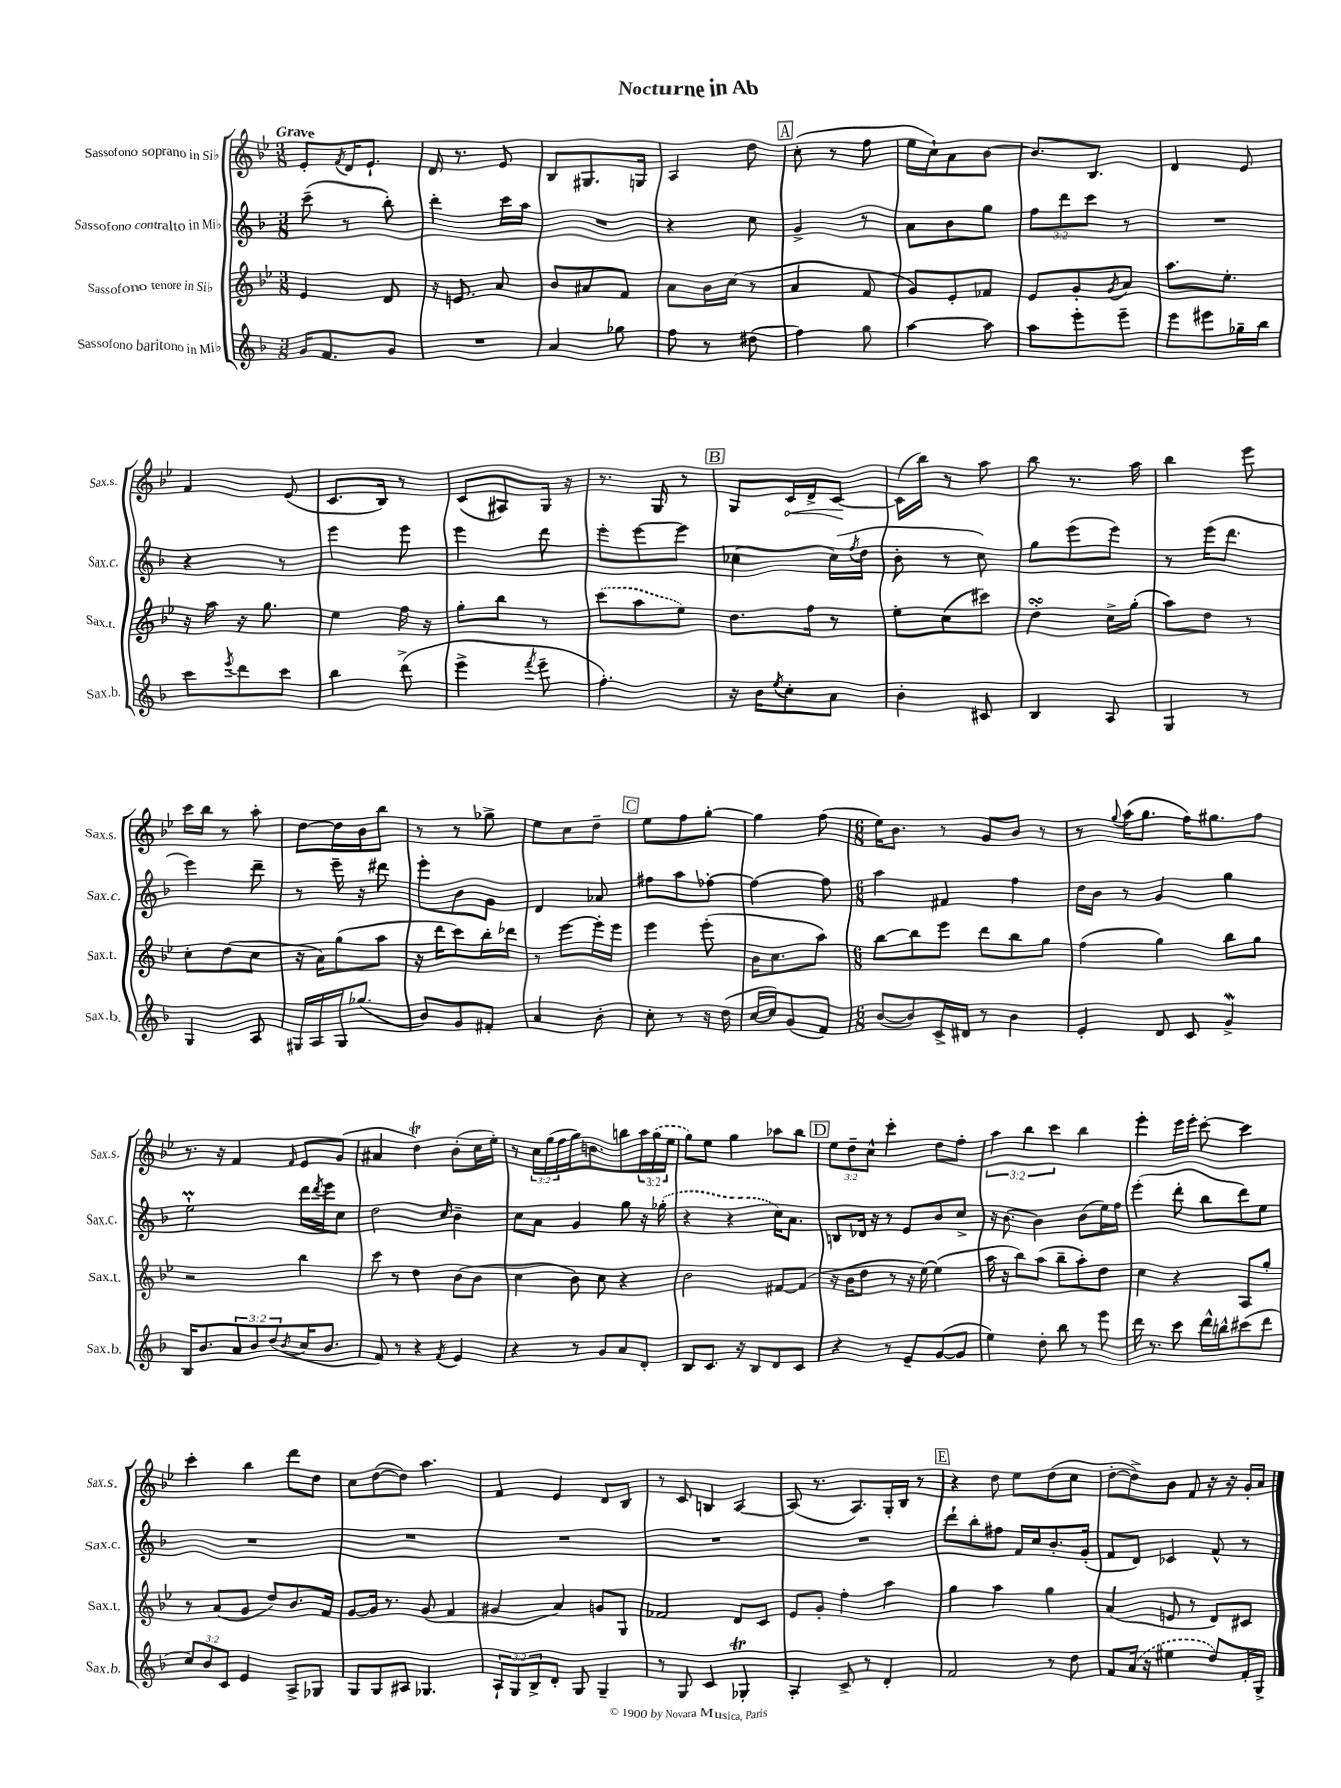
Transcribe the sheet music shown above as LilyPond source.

\header { title = "Nocturne in Ab" }
<<
\new StaffGroup <<
\new Staff = "s0" \with { instrumentName = "Sassofono soprano in Sib" shortInstrumentName = "Sax.s." } {
    \clef treble \key bes \major \numericTimeSignature \time 3/8 \override Staff.TupletNumber.text = #tuplet-number::calc-fraction-text \tempo "Grave"
    ees'8-. \acciaccatura { f'8 } d'16 ees'8.-! |
    d'16 r8. ees'8 |
    bes8 gis8. g16 |
    a4 d''8 |
    \mark \markup { \box "A" } c''8-.( r8 f''8 |
    ees''16 c''16-!) a'8 bes'8~ |
    bes'8. bes8. |
    d'4 ees'8 |
    f'4 ees'8( |
    c'8. bes16) r8 |
    c'8( ais8) g16 r16 |
    r8. g16 r8 |
    \mark \markup { \box "B" } g8 \once \override Hairpin.circled-tip = ##t c'16\< d'16-> c'8~\! |
    c'16( bes''16) r8 a''8 |
    bes''8 r8. a''16 |
    bes''4 ees'''8 |
    c'''16 bes''16 r8 a''8-. |
    d''8~ d''16 bes'16 bes''8 |
    r8 r8 ges''8-> |
    ees''8 c''8 d''8-- |
    \mark \markup { \box "C" } ees''8 f''8 g''8~-. |
    g''4 f''8( |
    \numericTimeSignature \time 6/8 ees''16) bes'8. r8 g'8 bes'8 r8 |
    r8 \appoggiatura { g''8 } a''16( g''8. f''16) gis''8. f''8 |
    r8. r16 f'4 \grace { f'16 } ees'8 g'8( |
    ais'4 d''4\trill) bes'8-.( c''16 ees''16-.) |
    r8 \tuplet 3/2 { c''16 g''16( f''16 } g''16) b'8. b''8 \tuplet 3/2 { a''16 \once \slurDashed g''16( ees''16 } |
    g''8) ees''8 g''4 aes''8 bes''8 |
    \mark \markup { \box "D" } \tuplet 3/2 { ees''8 d''8-- c''8-^ } c'''4-. d''8 f''8-. |
    \tuplet 3/2 { a''4 bes''4 c'''4 } bes''4 |
    ees'''4-. ees'''16 ees'''16-. c'''8~-. c'''4 |
    c'''4-. bes''4 d'''8 d''8 |
    c''8 d''8~( d''8) a''4. |
    f'4 ees'4 d'8 bes8 |
    r8 c'8 b4 a4~ |
    a8( r8. a8.) g16-. bes16 r8 |
    \mark \markup { \box "E" } r4 d''8 ees''8 d''8( c''8 |
    d''8~-. d''8->) bes'8 f'8 r16 r16 g'16-. a'16 \bar "|." |
}
\new Staff = "s1" \with { instrumentName = "Sassofono contralto in Mib" shortInstrumentName = "Sax.c." } {
    \clef treble \key f \major \numericTimeSignature \time 3/8 \override Staff.TupletNumber.text = #tuplet-number::calc-fraction-text
    c'''8--( r8 bes''8-.) |
    d'''4-. c'''16 a''16 |
    R4. |
    r4 c''8 |
    \mark \markup { \box "A" } g'4-> r8 |
    a'8 bes'8 g''8 |
    \tuplet 3/2 { f''8 d'''8 c'''8 } r8 |
    R4. |
    r4 r8 |
    e'''4 e'''8 |
    e'''4 d'''8 |
    e'''8-. e'''8~ e'''8 |
    \mark \markup { \box "B" } ces''4~ ces''16( \acciaccatura { f''8 } d''16 |
    bes'8-. r8 c''8) |
    g''8 e'''8( e'''8) |
    r8 e'''16( d'''8. |
    e'''4) d'''8-- |
    r8 e'''16-- r16 dis'''8 |
    e'''8-. bes'8 g'8 |
    d'4 aes'8 |
    \mark \markup { \box "C" } fis''8 a''8 fes''8~-. |
    fes''4~ fes''8 |
    \numericTimeSignature \time 6/8 a''4 fis'4 f''4 |
    d''16 bes'16 r8 g'4 g''4 |
    e''2-!\prall d'''16 \acciaccatura { d'''8 } e'''16 c''8 |
    d''2 \grace { c''16 } bes'4-- |
    c''8 a'8 g'4 g''8 r16 \once \slurDashed ges''16-.( |
    r4 r4 c''16) a'8. |
    \mark \markup { \box "D" } b8 des'16 r16 r8 e'8 bes'8 c''8-> |
    r16 bes'8.~ bes'4 bes'8( e''16) f''16 |
    e'''4-.( d'''8-. bes''8 d'''8) e''8 |
    R2. |
    R2. |
    R2. |
    R2. |
    R2. |
    \mark \markup { \box "E" } d'''8-! bes''8-. fis''8 f'16 c''16 bes'8.-. g'16-.( |
    f'8 d'8) ces'4 f'8-^ r8 \bar "|." |
}
\new Staff = "s2" \with { instrumentName = "Sassofono tenore in Sib" shortInstrumentName = "Sax.t." } {
    \clef treble \key bes \major \numericTimeSignature \time 3/8
    ees'4 d'8 |
    r16 e'8. a'8 |
    bes'8 ais'8 f'8 |
    a'8 bes'16 c''16( r8 |
    \mark \markup { \box "A" } a'4 f'8 |
    g'8) ees'8-. fes'8 |
    ees'8 g'8-. \acciaccatura { g'8 } a'8 |
    a''8. ees''8.-. |
    r16 a''16 r16 g''8. |
    ees''4 f''16 r16 |
    g''8-. bes''8 r8 |
    \once \slurDashed c'''8( a''8 ees''8) |
    \mark \markup { \box "B" } d''8. f''16 r8 |
    ees''8-. c''8( cis'''8) |
    d''4-.\turn c''16-> g''16-.( |
    a''8) d''8 r8 |
    c''8-. d''8( c''8 |
    r16 a'16) g''8( a''8 |
    r16 d'''16 c'''8) bes''16-. des'''16 |
    r8 ees'''8~ ees'''16-. ees'''16 |
    \mark \markup { \box "C" } ees'''4 ees'''8-.( |
    bes'16 c''8. a''8) |
    \numericTimeSignature \time 6/8 bes''8~ bes''8 ees'''8 d'''8 bes''8 g''8 |
    f''4( g''4) bes''8 g''8 |
    r2 bes''4 |
    c'''8 r8 d''4 bes'8( bes'8 |
    c''4 bes'8) c''8 r4 |
    bes'2 fis'8~ fis'8( |
    \mark \markup { \box "D" } r16 bes'16 d''8 r8 r16 ees''16~) ees''4( |
    a''16 r16 bes''8) a''8( bes''8-- a''8-.) d''8 |
    c''4 r4 a8 g''8-. |
    r8 a'8( g'8 d''8) bes'8. f'16 |
    g'8~ g'16 r8. g'8( f'4 |
    gis'4 a'4) g'8 g8 |
    fes'2 d'8 c'8 |
    ees'8 g'8-. f''4-. a''4 |
    \mark \markup { \box "E" } g''4 a''4 g''4 |
    a'4( e'8 r8 d'8) cis'8 \bar "|." |
}
\new Staff = "s3" \with { instrumentName = "Sassofono baritono in Mib" shortInstrumentName = "Sax.b." } {
    \clef treble \key f \major \numericTimeSignature \time 3/8 \override Staff.TupletNumber.text = #tuplet-number::calc-fraction-text
    g'16 f'8. g'8 |
    R4. |
    a'4 ges''8 |
    f''8 r8 dis''8( |
    \mark \markup { \box "A" } f''4) g''8 |
    a''4~ a''8 |
    a''8 e'''8-. e'''8-- |
    e'''8 eis'''8 ges''16-- bes''16 |
    c'''8 \acciaccatura { e'''8 } d'''8 c'''8 |
    bes''4 d'''8->( |
    e'''4-> \acciaccatura { f'''8 } e'''8-- |
    f''4.-.) |
    \mark \markup { \box "B" } r16 bes'16 \acciaccatura { e''8 } c''8-. a'8 |
    bes'4-. cis'8 |
    bes4 a8 |
    g4 r8 |
    g4 a8 |
    gis16 a16 gis16 ges''8.( |
    bes'8) g'8 fis'8-. |
    a'4 bes'8-. |
    \mark \markup { \box "C" } c''8-. r8 r16 d''16( |
    c''16~ c''16) g'8( f'8) |
    \numericTimeSignature \time 6/8 bes'8~( bes'8) c'16-> dis'16 r8 bes'4 |
    e'4-. d'8 c'8 g'4->\mordent |
    bes16 bes'8. \tuplet 3/2 { a'8 bes'8 d''8( } \acciaccatura { bes'8 } c''16 bes'8. |
    f'8) r8 r4 \acciaccatura { f'8 } e'4 |
    r4 r8 g'8 a'8 d'8-. |
    bes8 c'8. r16 bes8 d'8 c'8 |
    \mark \markup { \box "D" } r4 r8 e'8-- g'8~( g'8 |
    e''4) d''8-. bes''8 r8 e'''8 |
    d'''16 r8. c'''8 d'''16-^ b''16-^ cis'''8( d'''8 |
    \tuplet 3/2 { c''8) bes'8 c'8 } e'4 a8-> ges8 |
    g8 g8 ais8 ges4. |
    \tuplet 3/2 { a8-! g8 bes8-> } d'8-. g8 g4-- |
    r8 g8 c'4 ges4-.\trill |
    a4-. c'8-> r8 d'4-. |
    \mark \markup { \box "E" } f'2 r8 d''8 |
    f'8 \once \slurDashed a'16( r16 eis''4 d''8) f'16-. g16-> \bar "|." |
}
>>
>>
\layout { \context { \Score \remove "Bar_number_engraver" } }
